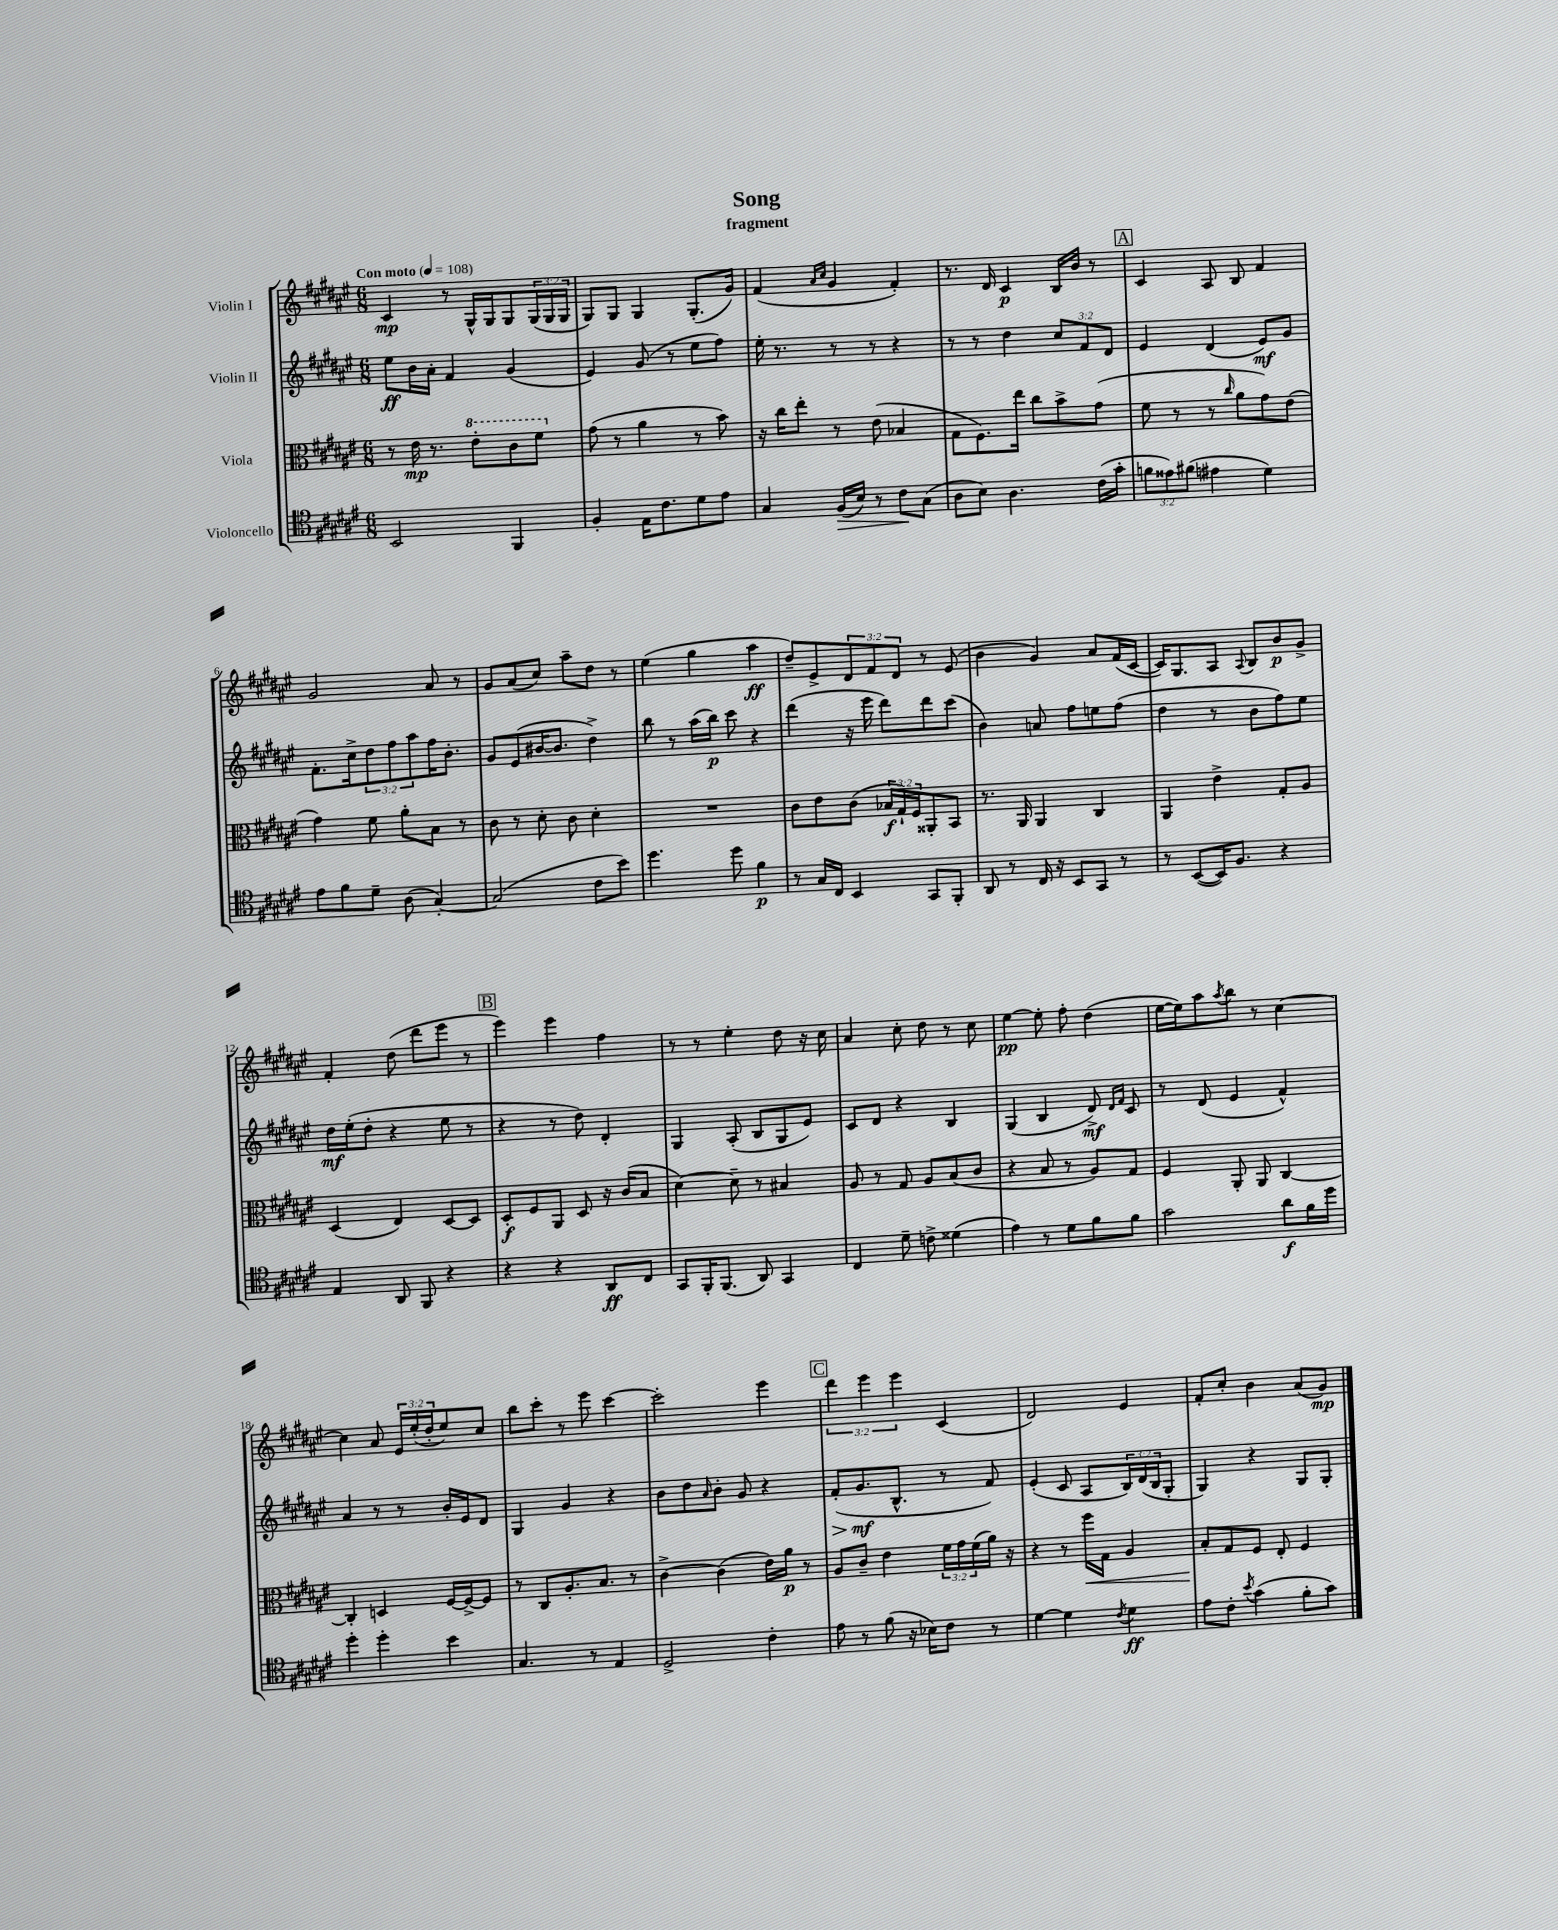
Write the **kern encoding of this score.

**kern	**kern	**kern	**kern
*staff4	*staff3	*staff2	*staff1
*clefC4	*clefC3	*clefG2	*clefG2
*k[f#c#g#d#a#e#]	*k[f#c#g#d#a#e#]	*k[f#c#g#d#a#e#]	*k[f#c#g#d#a#e#]
*M6/8	*M6/8	*M6/8	*M6/8
*MM108	*MM108	*MM108	*MM108
2BB	8r	8ee#	4c#
.	16e#	16b	.
.	8.r	16a#'	.
.	.	4f#	8r
.	8ee#'	.	16G#^^
.	.	.	16G#
4FF#	8cc#	(4g#	8G#
.	8ff#	.	(24G#
.	.	.	24G#
.	.	.	24G#
=	=	=	=
4F#'	(8g#	4e#)	8G#)
.	8r	.	8G#
16E#	4a#	(8g#	4G#
8.c#	.	.	.
.	.	8r	.
8d#	8r	8ee#	(8.G#'
8e#	8b)	8ff#)	.
.	.	.	16g#)
=	=	=	=
4G#	16r	16ee#'	(4f#
.	16cc#	8.r	.
.	8ee#'	.	.
.	.	.	16qqa#
.	.	.	16qqcc#
(16F#	8r	8r	4g#
16B)	.	.	.
8r	(8e#	8r	.
8c#	4B-	4r	4f#')
(8G#	.	.	.
=	=	=	=
8A#	8G#	8r	8.r
8B)	8.F#)	8r	.
.	.	.	16d#
4.A#	.	4dd#	4c#
.	16ee#	.	.
.	8cc#	.	.
.	8b^	12cc#	16B
.	.	.	16b
.	.	12f#	.
(16c#	(8g#	.	8r
.	.	12d#	.
16g#'	.	.	.
=	=	=	=
12f	8f#	4e#	4c#
12e##)	.	.	.
.	8r	.	.
(12f#	.	.	.
4e#	8r	(4d#	8A#
.	16qqcc#	.	.
.	8a#	.	8B
4d#)	8g#)	8e#)	4f#
.	(8e#	8g#	.
=	=	=	=
8e#	4g#)	8.f#'	2g#
8f#	.	.	.
.	.	16cc#^	.
8d#~	8f#	12dd#	.
.	.	12ff#	.
(8A#	8a#'	.	.
.	.	12aa#	.
[4G#')	8B	16ff#	8a#
.	.	8.b'	.
.	8r	.	8r
=	=	=	=
(2G#]	8c#	8g#	8g#
.	8r	(8e#	(8a#
.	8d#'	[16b#	8cc#)
.	.	8.b#]	.
.	8c#	.	8aa#~
8c#	4d#'	4dd#^)	8dd#
8b)	.	.	8r
=	=	=	=
4.dd#	2.r	8bb	(4ee#
.	.	8r	.
.	.	(16aa#	4gg#
.	.	16bb)	.
8dd#	.	8ccc#	.
4f#	.	4r	4aa#
=	=	=	=
8r	8c#	(4ddd#	8dd#~)
16G#	8e#	.	8e#^
16C#	.	.	.
4BB	(8c#	16r	12d#
.	.	16eee#	.
.	.	.	12f#
.	24B-	8ddd#)	.
.	24G#`)	.	12d#
.	24F#	.	.
8GG#	8AA##'	8ddd#	8r
8FF#'	8BB	(8ccc#	(8e#
=	=	=	=
8AA#	8.r	4b)	4b
8r	.	.	.
.	16AA#	.	.
16C#	4AA#	8a	4g#)
16r	.	.	.
8BB	.	8ff#	.
8GG#	4C#	8ee	8a#
8r	.	(8ff#	(16f#
.	.	.	[16c#
=	=	=	=
8r	4AA#	4dd#	16c#])
.	.	.	8.G#
([8BB	.	.	.
16BB])	4e#^	8r	8A#
8.F#	.	.	.
.	.	.	8qqA#
.	.	8b	8B
4r	8G#'	8ff#)	8b
.	8A#	8ee#	8g#^
=	=	=	=
4E#	(4D#	16dd#	4f#'
.	.	(16ee#'	.
.	.	8dd#'	.
8AA#	4E#)	4r	(8dd#
8FF#	.	.	8ddd#
4r	[8D#	8ee#	8eee#
.	8D#]	8r	8r
=	=	=	=
4r	8D#'	4r	4eee#)
.	8F#	.	.
4r	8AA#	8r	4eee#
.	8D#	8dd#)	.
8AA#	16r	4d#'	4ff#
.	(16c#	.	.
8C#	8B	.	.
=	=	=	=
8GG#	[4d#)	4G#	8r
16FF#'	.	.	8r
(8.FF#	.	.	.
.	8d#~]	(8A#'	4ee#'
8AA#)	8r	8B	.
4GG#	4B#	8G#	8dd#
.	.	8e#)	16r
.	.	.	16cc#
=	=	=	=
4C#	8A#	8c#	4a#
.	8r	8d#	.
8d#~	8G#	4r	8cc#'
8c^	8A#	.	8dd#
(4d##	(8B	4B	8r
.	8c#	.	8cc#
=	=	=	=
4e#)	4r	(4G#	[4ee#
8r	8B	4B	8ee#']
8d#	8r	.	8ff#'
8f#	8A#)	8d#^)	(4dd#
.	.	16qqd#	.
.	.	16qqf#	.
8f#	8G#	8c#	.
=	=	=	=
2g#	4F#	8r	[16ee#
.	.	.	16ee#])
.	.	(8d#	8aa#
.	.	.	8qaa#
.	8AA#'	4e#	8bb
.	8AA#	.	8r
8a#	[4C#	4f#^^)	[4cc#
16f#	.	.	.
16dd#	.	.	.
=	=	=	=
4dd#'	4C#']	4a#	4cc#]
4dd#'	4D	8r	8a#
.	.	8r	24e#
.	.	.	(24ee#'
.	.	.	24dd#'
4b	[16F#	16b'	8ee#)
.	16F#^_	16e#	.
.	8F#]	8d#	8cc#
=	=	=	=
4.G#	8r	4G#	8bb
.	8C#	.	8ccc#'
.	8.A#'	4g#	8r
8r	.	.	8eee#
.	8.B	.	.
4E#	.	4r	[4ccc#
.	8r	.	.
=	=	=	=
2D#^	[4c#^	8b	2ccc#']
.	.	8dd#	.
.	.	16qqa#	.
.	(4c#]	8b'	.
.	.	8g#	.
4c#'	16e#)	4r	4eee#
.	16a#	.	.
.	8r	.	.
=	=	=	=
8e#	8A#	(8f#'	6ddd#
8r	8c#~	8.g#	.
.	.	.	6eee#
(8f#	4e#	.	.
.	.	8.B^^	.
.	.	.	6eee#
16r	.	.	.
16B-)	.	.	.
8c#	24f#	8r	(4c#
.	24g#	.	.
.	(24f#	.	.
8r	16a#)	8f#)	.
.	16r	.	.
=	=	=	=
[4d#	4r	(4e#'	2d#)
4d#]	8r	8c#	.
.	16ff#	8A#	.
.	16G#	.	.
8qc#	.	.	.
4d#	4A#	24B)	4e#
.	.	(24d#	.
.	.	24B	.
.	.	8G#'	.
=	=	=	=
8e#	8B'	4G#)	8f#'
8c#'	8G#	.	8cc#'
8qb	.	.	.
(4g#	8F#	4r	4b
.	8E#'	.	.
8f#'	4F#	8G#	(8a#
8g#)	.	8G#'	8g#)
==	==	==	==
*-	*-	*-	*-
